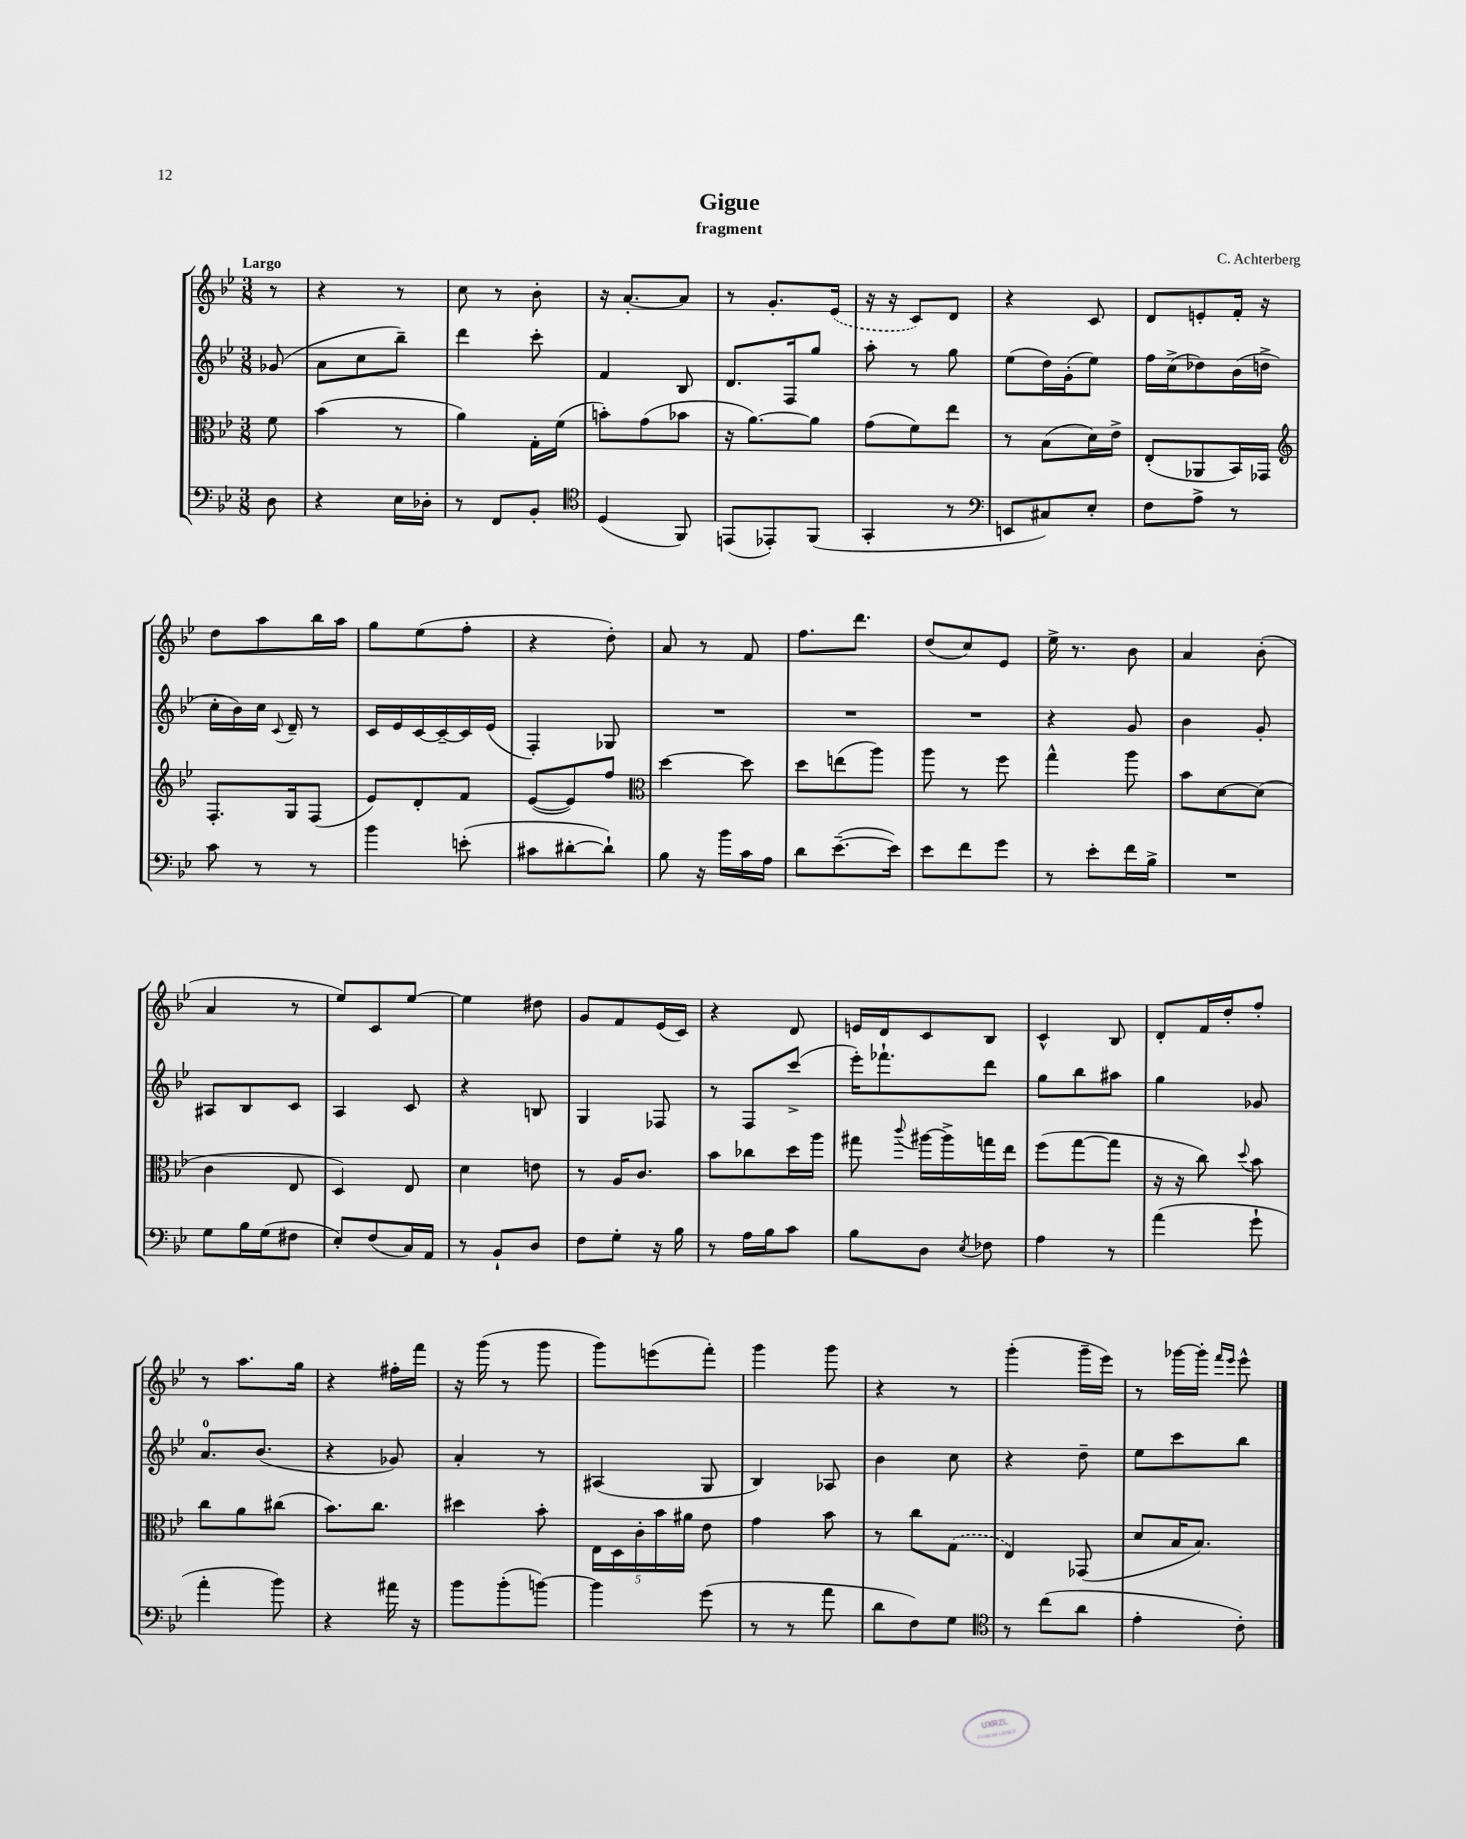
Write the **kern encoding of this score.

**kern	**kern	**kern	**kern
*staff4	*staff3	*staff2	*staff1
*clefF4	*clefC3	*clefG2	*clefG2
*k[b-e-]	*k[b-e-]	*k[b-e-]	*k[b-e-]
*M3/8	*M3/8	*M3/8	*M3/8
8D	8f	(8g-	8r
=	=	=	=
4r	(4b-	8a	4r
.	.	8cc	.
16E-	8r	8bb-~)	8r
16D-'	.	.	.
=	=	=	=
8r	4a)	4ddd	8cc
8FF	.	.	8r
8BB-'	16G'	8ccc'	8b-'
.	(16f	.	.
=	=	=	=
*clefC4	*	*	*
(4D	8b')	4f	16r
.	.	.	[8.a'
.	(8g	.	.
8FF)	8b-	8B-	8a]
=	=	=	=
(8EE	16r	8.d	8r
.	[8.a)	.	.
8EE-')	.	.	8.g'
.	.	16F	.
(8FF	8a]	8gg	.
.	.	.	(16e-
=	=	=	=
4GG'	(8g	8aa'	16r
.	.	.	16r
.	8f)	8r	8c)
8r	8ee-	8gg	8d
=	=	=	=
*clefF4	*	*	*
8EE	8r	(8ee-	4r
8C#)	(8B-	16dd)	.
.	.	(16g'	.
8E-'	16d)	8ee-)	8c
.	16e-^	.	.
=	=	=	=
8F	(8E-'	16ff	8d
.	.	(16cc^	.
8A^	8AA-	8dd-)	8e'
8r	16BB-)	(16b-	16f'
.	16GG-	16dd^	16r
=	=	=	=
*	*clefG2	*	*
8c	8.F'	16cc'	8dd
.	.	16b-)	.
8r	.	16cc	8aa
.	.	8qqc	.
.	16G	16d~	.
8r	(8F	8r	16bb-
.	.	.	16aa
=	=	=	=
4b-	8e-)	16c	8gg
.	.	16e-	.
.	8d'	[16c	(8ee-
.	.	16c~_	.
(8e'	8f	16c]	8ff'
.	.	(16e-	.
=	=	=	=
8c#	([8e-	4F')	4r
[8d#'	8e-])	.	.
8d#`])	8ff	8G-	8dd')
=	=	=	=
*	*clefC3	*	*
8B-	[4dd	4.r	8a
16r	.	.	8r
16b-	.	.	.
16c	8dd]	.	8f
16A	.	.	.
=	=	=	=
8d	8dd	4.r	8.ff
([8.e-~	(8ee	.	.
.	.	.	8.ddd
.	8aa)	.	.
16e-])	.	.	.
=	=	=	=
8e-	8aa	4.r	(8dd
8f	8r	.	8cc)
8g	8ff	.	8e-
=	=	=	=
8r	4gg^^	4r	16ee-^
.	.	.	8.r
8e-'	.	.	.
16f	8aa	8g	8b-
16B-^	.	.	.
=	=	=	=
4.r	8b-	4b-	4a
.	[8d	.	.
.	(8d]	8g'	(8b-'
=	=	=	=
8G	4c	8A#	4a
16B-	.	8B-	.
(16G	.	.	.
8F#	8E-	8c	8r
=	=	=	=
8E-')	4D)	4A	8ee-)
(8F	.	.	8c
16C)	8E-	8c	[8ee-
16AA	.	.	.
=	=	=	=
8r	4d	4r	4ee-]
8BB-`	.	.	.
8D	8e	8B	8dd#
=	=	=	=
8F	8r	4G	8g
8G'	16A	.	8f
.	8.c	.	.
16r	.	8F-	(16e-
16B-	.	.	16c)
=	=	=	=
8r	8b-	8r	4r
16A	8cc-	8F	.
16B-	.	.	.
8c	16dd	(8ccc^	8d
.	16aa	.	.
=	=	=	=
8B-	8gg#	16eee-')	16e
.	.	8.fff-`	16d
.	8qqccc	.	.
8D	[16aa#	.	8c
.	16aa#^]	.	.
8qE-	.	.	.
8F-	16gg	8ddd	8B-
.	16ee-	.	.
=	=	=	=
4A	(8ff	8gg	4c^^
.	[8gg	8bb-	.
8r	8gg]	8aa#	8B-
=	=	=	=
(4a	16r	4gg	8d'
.	16r	.	.
.	8cc)	.	16f
.	.	.	16dd'
.	8qqdd	.	.
8g`	8b-	8g-	8ff'
=	=	=	=
4a'	8cc	8.a	8r
.	8a	.	8.aa
.	.	(8.b-	.
8b-)	(8cc#	.	.
.	.	.	16gg
=	=	=	=
4r	8.b-)	4r	4r
.	8.cc	.	.
16a#	.	8g-)	16ff#'
16r	.	.	16fff
=	=	=	=
8b-	4dd#	4a'	16r
.	.	.	(16ggg
(8b-'	.	.	8r
[8b)	8b-'	8r	8ggg
=	=	=	=
4b]	20E-	(4A#	8ggg)
.	20D	.	.
.	20c'	.	.
.	.	.	(8eee
.	20b-	.	.
.	20a#	.	.
(8g	8e-	8G	8fff')
=	=	=	=
8r	4g	4B-)	4ggg
8r	.	.	.
8a	8b-	8A-	8ggg
=	=	=	=
8d	8r	4b-	4r
8F)	8cc	.	.
8G	(8G	8cc	8r
=	=	=	=
*clefC4	*	*	*
8r	4E-)	4r	(4ggg'
(8cc	.	.	.
8a	(8GG-	8dd~	16ggg~
.	.	.	16eee-)
=	=	=	=
4e-'	8d	8ee-	8r
.	16B-	8ccc	[16ggg-
.	8.B-)	.	16ggg-']
.	.	.	16qqfff
.	.	.	16qqeee-
8c')	.	8bb-	8eee-^^
==	==	==	==
*-	*-	*-	*-
